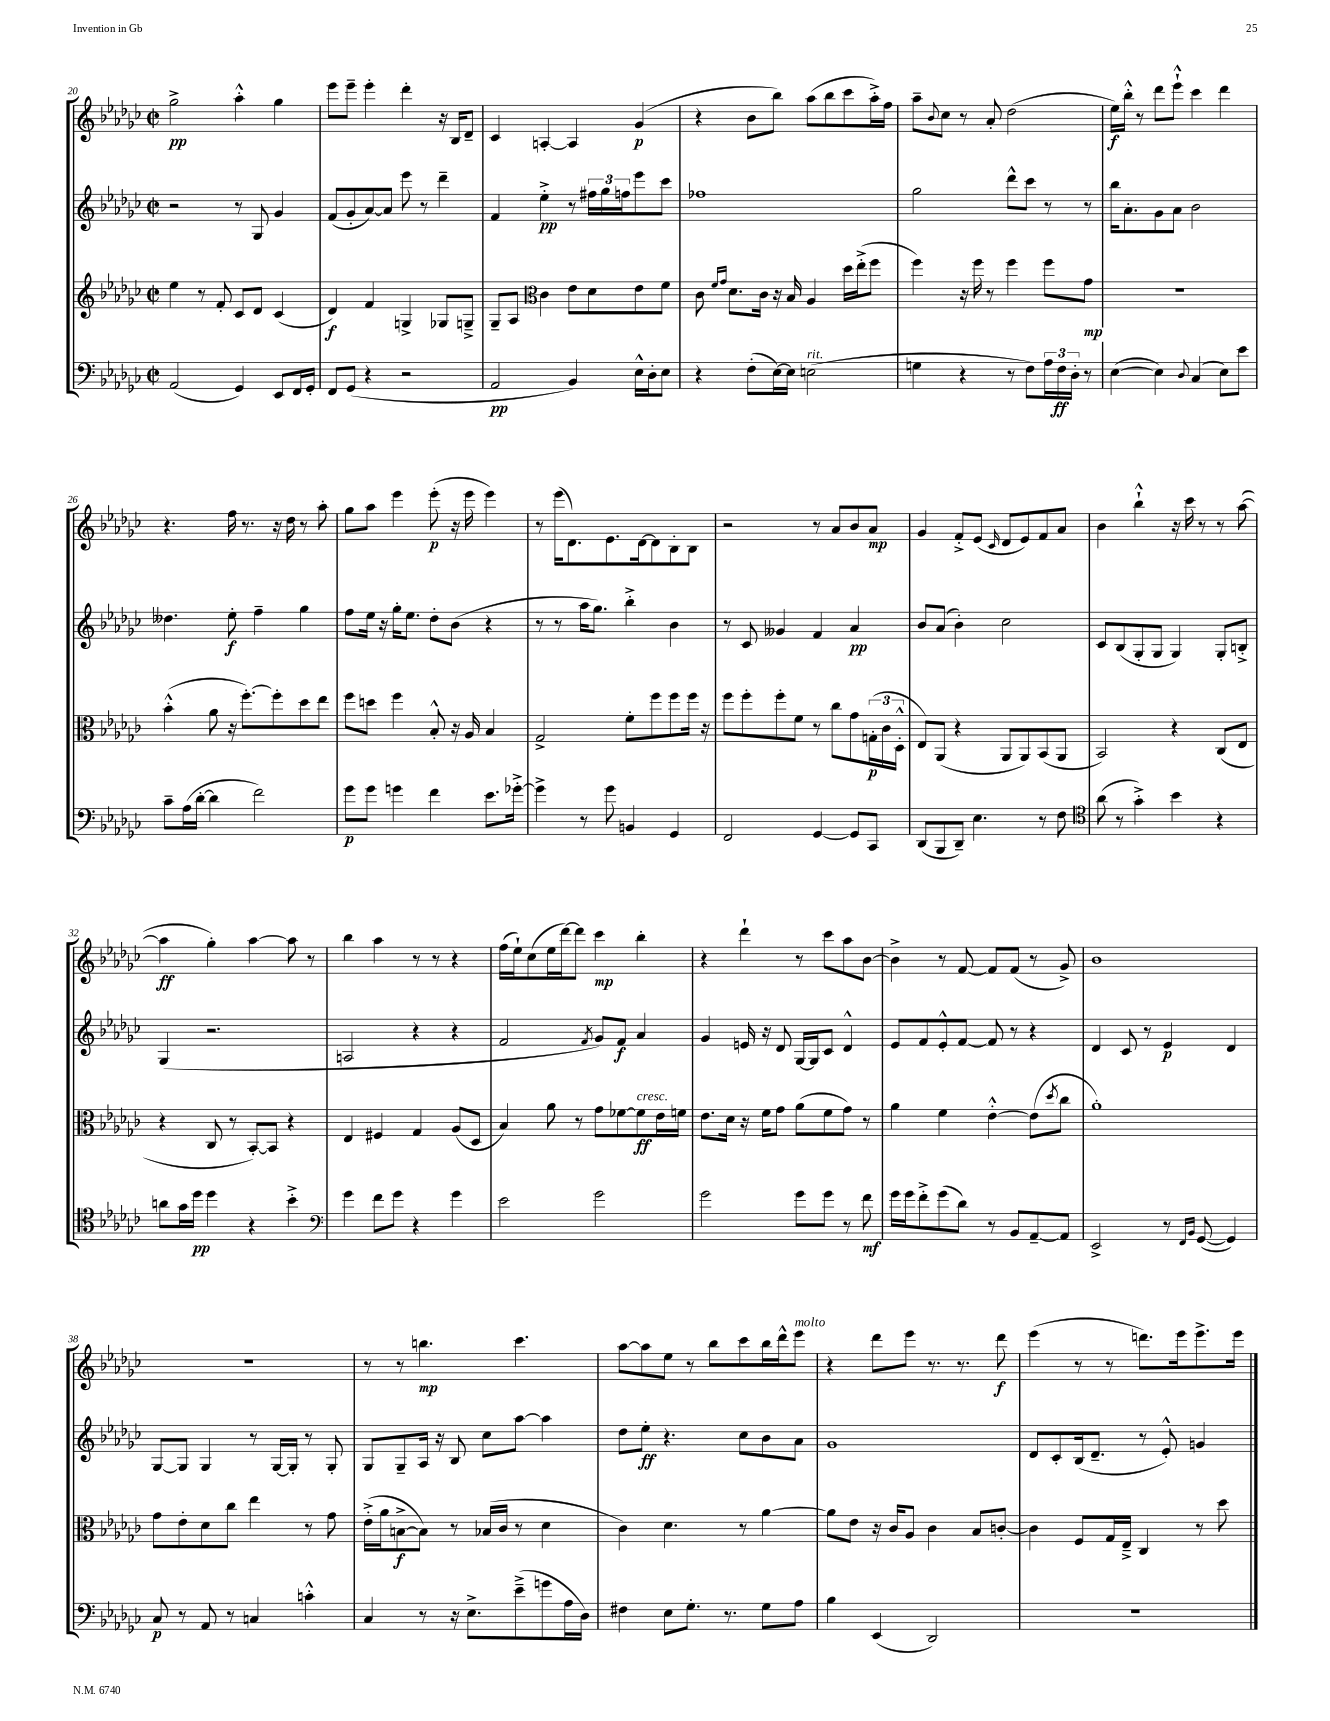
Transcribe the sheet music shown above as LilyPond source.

<<
\new StaffGroup <<
\new Staff = "s0" {
    \clef treble \key ges \major \defaultTimeSignature \time 2/2
    ges''2->\pp aes''4-.-^ ges''4 |
    ees'''8 ees'''8-- ees'''4-. des'''4-. r16 bes16 des'8-- |
    ces'4 a4~-. a4 ges'4\p( |
    r4 bes'8 bes''8) aes''8( bes''8 ces'''8 aes''16-.->) f''16 |
    aes''8-- \appoggiatura { bes'8 } ces''8 r8 aes'8-. des''2( |
    ees''16\f) bes''16-.-^ r8 des'''8 ees'''8-!-^ ces'''4 des'''4 |
    r4. f''16 r8. r16 des''16 r8 aes''8-. |
    ges''8 aes''8 ees'''4 ees'''8-.\p( r16 ees'''16 ees'''4) |
    r8 ees'''16( des'8.) ees'8. des'16~ des'8 bes8-. bes8 |
    r2 r8 aes'8 bes'8 aes'8\mp |
    ges'4 f'8-.-> ees'8( \grace { ces'16 } des'8 ees'8) f'8 aes'8 |
    bes'4 bes''4-!-^ r16 ces'''16 r8 r8 aes''8~( |
    aes''4\ff ges''4-.) aes''4~ aes''8 r8 |
    bes''4 aes''4 r8 r8 r4 |
    f''16( ees''16-!) ces''8( ees''16 des'''16~) des'''8 ces'''4\mp bes''4-. |
    r4 des'''4-! r8 ces'''8 aes''8 bes'8~ |
    bes'4-> r8 f'8~ f'8 f'8( r8 ges'8->) |
    bes'1 |
    r1 |
    r8 r8 b''4.\mp ces'''4. |
    aes''8~ aes''8 ees''8 r8 bes''8 ces'''8 bes''16 des'''16-^ ees'''8^\markup { \italic "molto" } |
    r4 des'''8 ees'''8 r8. r8. des'''8\f |
    ees'''4( r8 r8 d'''8.) ees'''16 ees'''8.-> ees'''16 \bar "|." |
}
\new Staff = "s1" {
    \clef treble \key ges \major \defaultTimeSignature \time 2/2
    r2 r8 ges8 ges'4 |
    f'8( ges'8-. aes'8~) aes'8 ees'''8 r8 des'''4-- |
    f'4 ees''4-.->\pp r8 \tuplet 3/2 { fis''16 ges''16 f''16 } ees'''8 ces'''8 |
    fes''1 |
    ges''2 des'''8-^ ces'''8 r8 r8 |
    bes''16 aes'8.-. ges'8 aes'8 bes'2 |
    deses''4. ees''8-.\f f''4-- ges''4 |
    f''8 ees''16 r16 ges''16-. ees''8. des''8-. bes'8( r4 |
    r8 r8 aes''16 ges''8.) bes''4-.-> bes'4 |
    r8 ces'8 geses'4 f'4 aes'4\pp |
    bes'8 aes'8( bes'4-.) ces''2 |
    ces'8 bes8( ges8-. ges8 ges4) ges8-. b8-.-> |
    ges4( r2. |
    a2 r4 r4 |
    f'2 \acciaccatura { f'8 } ges'8) f'8\f aes'4 |
    ges'4 e'16 r16 des'8 ges16~ ges16 ces'8 des'4-^ |
    ees'8 f'8 ees'8-.-^ f'8~ f'8 r8 r4 |
    des'4 ces'8 r8 ees'4\p des'4 |
    ges8~ ges8 ges4 r8 ges16~ ges16-. r8 ges8-. |
    ges8 ges8-- aes16 r16 bes8 ces''8 aes''8~ aes''4 |
    des''8 ees''8-.\ff r4. ces''8 bes'8 aes'8 |
    ges'1 |
    des'8 ces'8-. bes16( des'8.-- r8 ees'8-.-^) g'4 \bar "|." |
}
\new Staff = "s2" {
    \clef treble \key ges \major \defaultTimeSignature \time 2/2
    ees''4 r8 f'8-. ces'8 des'8 ces'4( |
    des'4\f) f'4 g4-> ges8 g8---> |
    ges8-- aes8 \clef alto ces'4 ees'8 des'8 ees'8 f'8 |
    ces'8 \grace { f'16 ges'16 } des'8. ces'16 r16 bes16 aes4 des''16 ees''16-.->( f''8 |
    f''4) r16 f''16 r8 f''4 f''8 ges'8\mp |
    r1 |
    bes'4-.-^( aes'8 r16 f''8.~-.) f''8-. des''8 ees''8 |
    f''8 d''8 f''4 bes8-.-^ r16 aes16 bes4 |
    ges2-> f'8-. f''8 f''8 f''16 r16 |
    f''8 f''8-. f''8-. f'8 r8 ces''8 ges'8 \tuplet 3/2 { g16-.\p( ces'16 des16-.-^ } |
    ees8) aes,8( r4 aes,8 aes,8) bes,8( aes,8 |
    bes,2) r4 ces8( ees8 |
    r4 ces8 r8 bes,8~-.) bes,8 r4 |
    ees4 fis4 ges4 aes8( des8 |
    bes4) aes'8 r8 ges'8 fes'8~ fes'8\ff^\markup { \italic "cresc." } ees'16 f'16 |
    ees'8. des'16 r16 f'16 ges'8 aes'8( f'8 ges'8) r8 |
    aes'4 f'4 ees'4~-.-^ ees'8( \acciaccatura { des''8 } ces''8 |
    aes'1-.) |
    ges'8 ees'8-. des'8 ces''8 ees''4 r8 ges'8 |
    ees'16-.->( aes'16 b8~->\f b8) r8 bes16( ces'16 r8 des'4 |
    ces'4) des'4. r8 aes'4~ |
    aes'8 ees'8 r16 ces'16 aes8 ces'4 bes8 c'8~-. |
    c'4 f8 ges16 ees16---> ces4 r8 des''8 \bar "|." |
}
\new Staff = "s3" {
    \clef bass \key ges \major \defaultTimeSignature \time 2/2
    aes,2( ges,4) ees,8 f,16 ges,16-. |
    f,8 ges,8( r4 r2 |
    aes,2\pp bes,4) ees16-^ des16-. ees8 |
    r4 f8-.( ees16~) ees16 e2^\markup { \italic "rit." }( |
    g4 r4 r8 f8) \tuplet 3/2 { aes16 f16\ff des16-. } r8 |
    ees4~( ees4) \appoggiatura { des8 } ces4( ees8) ees'8 |
    ces'8-- aes16( des'16~-. des'4 f'2) |
    ges'8\p ges'8 g'4 f'4 ees'8. ges'16~-.-> |
    ges'4-> r8 ges'8 b,4 ges,4 |
    f,2 ges,4~ ges,8 ces,8 |
    des,8( bes,,8 des,8--) ees4. r8 f8 |
    \clef tenor aes'8( r8 ges'4-.->) bes'4 r4 |
    a'8 ges'16 des''16\pp des''4 r4 bes'4-.-> |
    \clef bass ges'4 f'8 ges'8 r4 ges'4 |
    ees'2 ges'2 |
    ges'2 ges'8 ges'8 r8 f'8\mf |
    ges'16 ges'16 f'8-.-> ges'8( des'8) r8 bes,8 aes,8~-- aes,8 |
    ees,2-> r8 \grace { f,16 bes,16 } ges,8~( ges,4) |
    ces8\p r8 aes,8 r8 c4 c'4-.-^ |
    ces4 r8 r16 ees8.-> ees'8--->( g'8 aes16 des16) |
    fis4 ees8 ges8.-. r8. ges8 aes8 |
    bes4 ees,4( des,2) |
    r1 \bar "|." |
}
>>
>>
\layout { \context { \Score currentBarNumber = #20 } }
